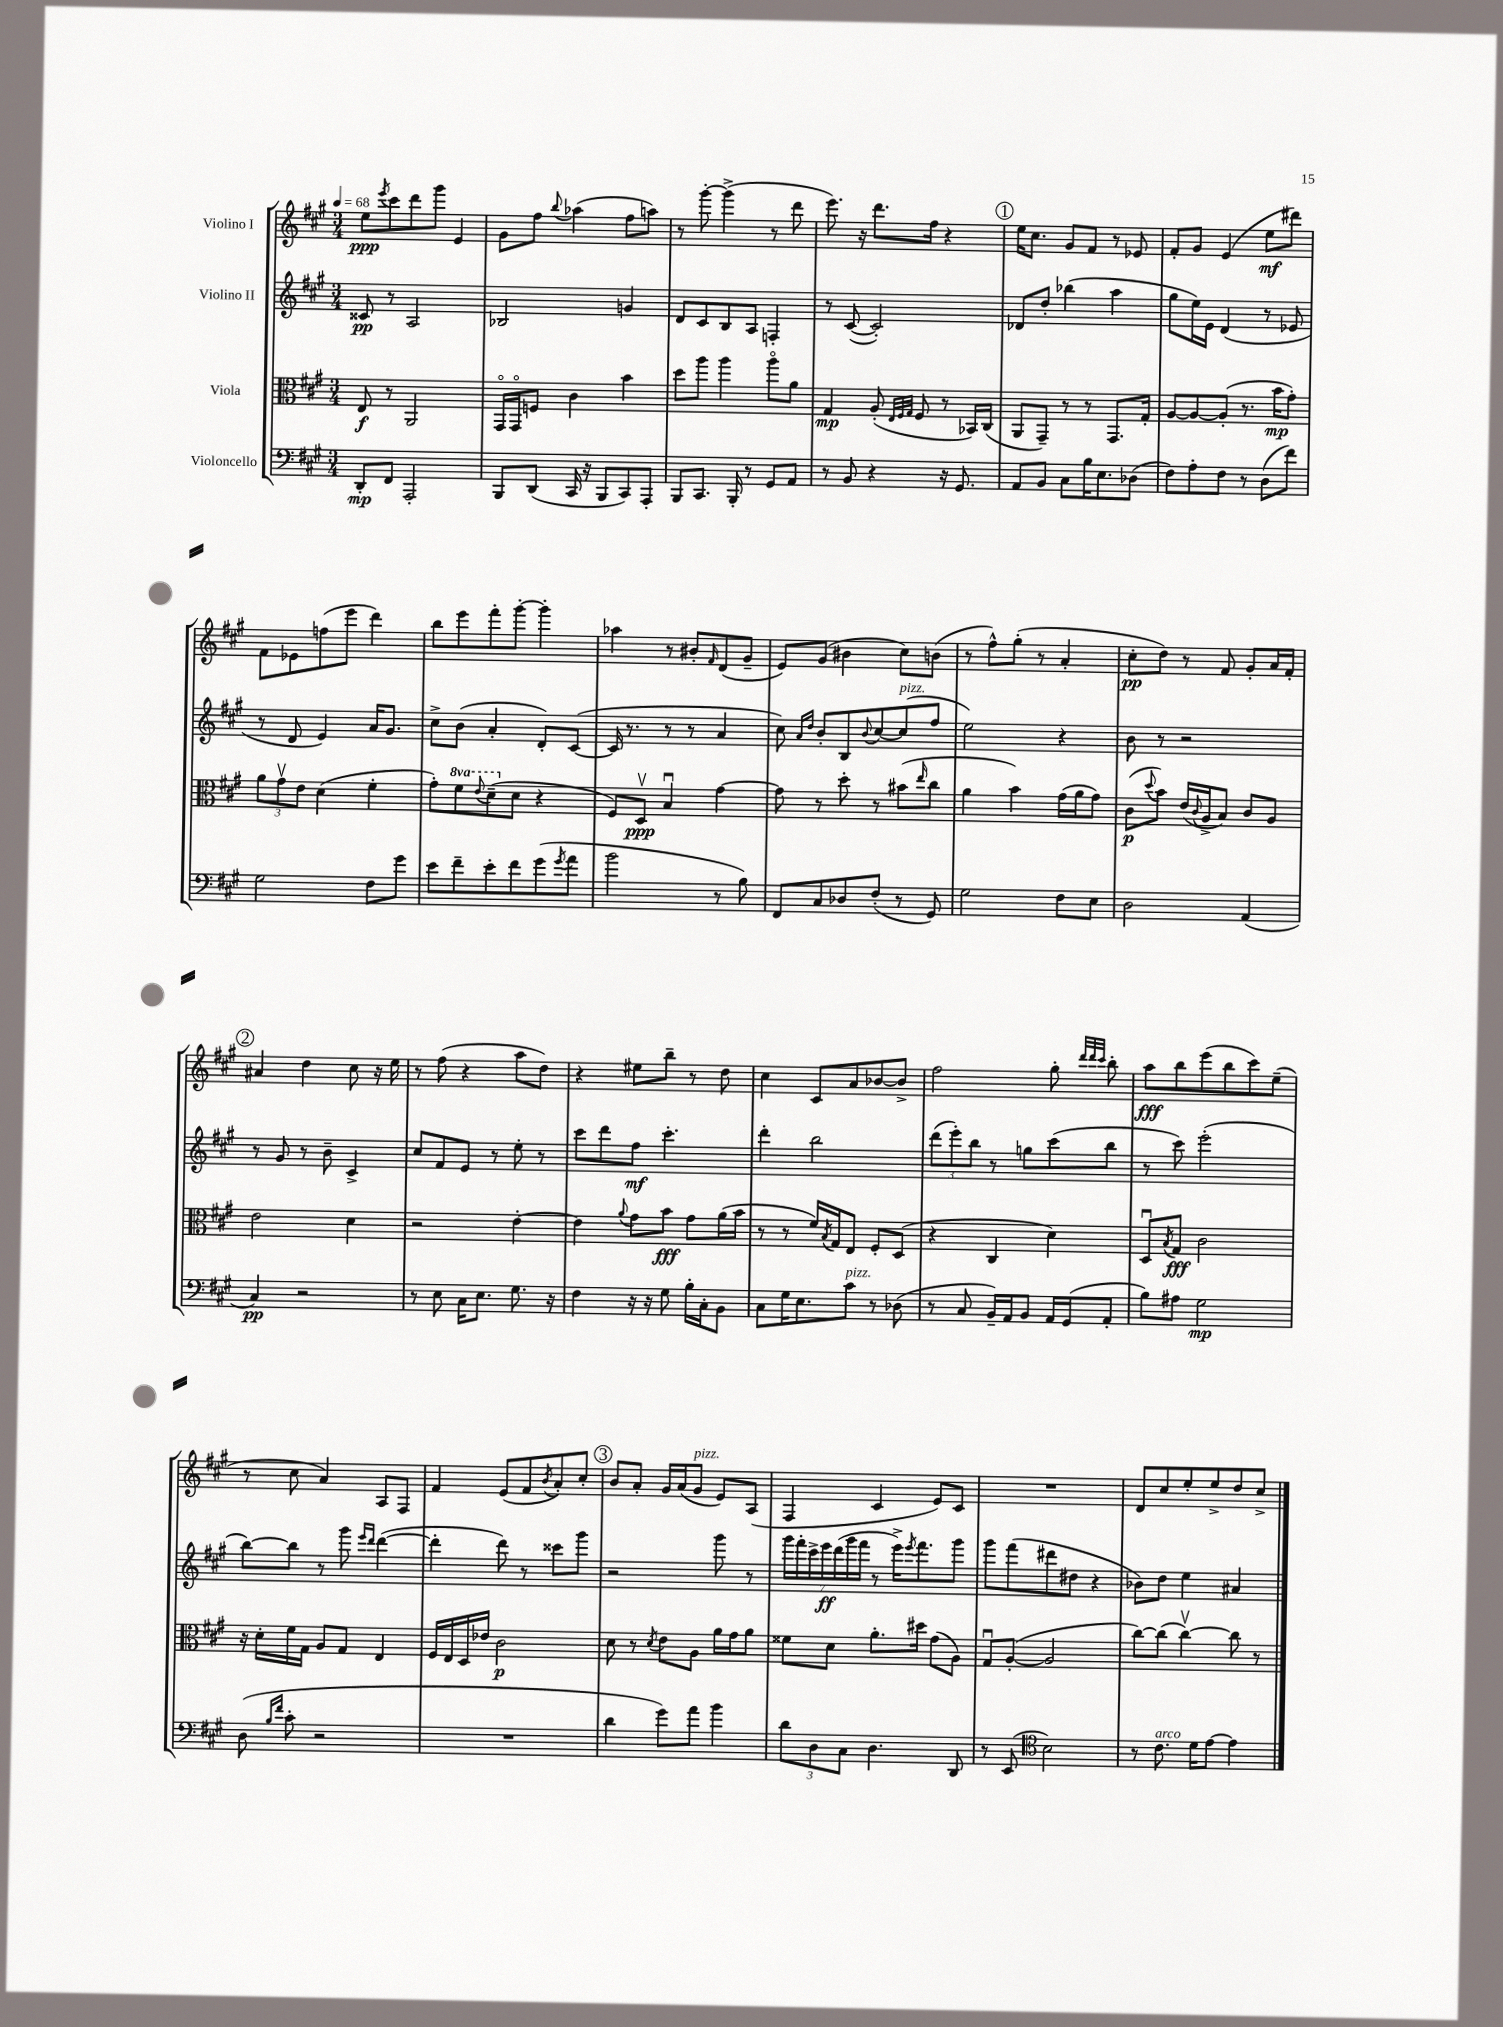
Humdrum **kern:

**kern	**dynam	**kern	**dynam	**kern	**dynam	**kern	**dynam
*part4	*part4	*part3	*part3	*part2	*part2	*part1	*part1
*staff4	*staff4	*staff3	*staff3	*staff2	*staff2	*staff1	*staff1
*I"Violoncello	*	*I"Viola	*	*I"Violino II	*	*I"Violino I	*
*clefF4	*	*clefC3	*	*clefG2	*	*clefG2	*
*k[f#c#g#]	*	*k[f#c#g#]	*	*k[f#c#g#]	*	*k[f#c#g#]	*
*M3/4	*	*M3/4	*	*M3/4	*	*M3/4	*
*MM68	*	*MM68	*	*MM68	*	*MM68	*
=1	=1	=1	=1	=1	=1	=1	=1
8DD'/L	mp	8E/	f	8c##X/	pp	8ee\L	ppp
.	.	.	.	.	.	8qeee/	.
8FF#/J	.	8r	.	8r	.	8ccc#\	.
2AAA'/	.	2AA/	.	2A/	.	8ddd\	.
.	.	.	.	.	.	8ggg#\J	.
.	.	.	.	.	.	4e/	.
=2	=2	=2	=2	=2	=2	=2	=2
8BBB/L	.	16GG#/LL	.	2B-X/	.	8g#\L	.
.	.	16GG#/J	.	.	.	.	.
(8DD/J	.	8Fn/J	.	.	.	8ff#\J	.
.	.	.	.	.	.	8qqbb/	.
16CC#/	.	4c#\	.	.	.	(4aa-X\	.
16r	.	.	.	.	.	.	.
8BBB/L	.	.	.	.	.	.	.
8CC#/)	.	4b\	.	4gn/	.	8ff#\L	.
8AAA'/J	.	.	.	.	.	8aan\J)	.
=3	=3	=3	=3	=3	=3	=3	=3
8BBB/L	.	8dd\L	.	8d/L	.	8r	.
8.CC#/J	.	8aa\J	.	8c#/	.	[8ggg#'\	.
.	.	4aa\	.	8B/	.	(4ggg#^\]	.
16BBB'/	.	.	.	.	.	.	.
8r	.	.	.	8A/J	.	.	.
8GG#/L	.	8aa\L	.	4Fn'/	.	8r	.
8AA/J	.	8a\J	.	.	.	8ddd\	.
=4	=4	=4	=4	=4	=4	=4	=4
8r	.	4G#/	mp	8r	.	8.eee\)	.
8BB/	.	.	.	([8c#/	.	.	.
.	.	.	.	.	.	16r	.
4r	.	(8A'/	.	2c#'/])	.	8.ddd\L	.
.	.	32qqE/LLL	.	.	.	.	.
.	.	32qqF#/	.	.	.	.	.
.	.	32qqG#/JJJ	.	.	.	.	.
.	.	8F#/	.	.	.	.	.
.	.	.	.	.	.	16ff#\Jk	.
16r	.	8r	.	.	.	4r	.
8.GG#/	.	.	.	.	.	.	.
.	.	16BB-X/LL)	.	.	.	.	.
.	.	(16C#/JJ	.	.	.	.	.
!!LO:REH:place=s1:t=1
=5	=5	=5	=5	=5	=5	=5	=5
8AA/L	.	8AA/L	.	8d-X/L	.	16ee\KL	.
.	.	.	.	.	.	8.cc#\J	.
8BB/J	.	8GG#~/J)	.	8dd'/J	.	.	.
8C#\L	.	8r	.	(4bb-X\	.	8g#/L	.
16B\K	.	8r	.	.	.	8f#/J	.
8.E\	.	.	.	.	.	.	.
.	.	8.GG#/L	.	4aa\	.	8r	.
(8D-X\J	.	.	.	.	.	8e-X/	.
.	.	16G#'/Jk	.	.	.	.	.
=6	=6	=6	=6	=6	=6	=6	=6
8F#\L)	.	[8A/L	.	8gg#\L	.	8f#'/L	.
8A'\	.	8A/_	.	16ee\L)	.	8g#/J	.
.	.	.	.	16e\JJ	.	.	.
8F#\J	.	(8A'/J]	.	(4d/	.	(4e/	.
8r	.	8.r	.	.	.	.	.
(8D\L	.	.	.	8r	.	8ee\L	mf
.	.	16b\KL	mp	.	.	.	.
8f#\J)	.	8g#'\J)	.	8e-X/	.	8ddd#X\J)	.
!!LO:LB:g=z
=7	=7	=7	=7	=7	=7	=7	=7
2G#\	.	12a\L	.	8r	.	8f#\L	.
.	.	12g#v\	.	.	.	.	.
.	.	.	.	8d/	.	8e-X\	.
.	.	12e\J	.	.	.	.	.
.	.	(4d\	.	4e/)	.	(8ffn\	.
.	.	.	.	.	.	8eee\J	.
8F#\L	.	4f#'\	.	16a/KL	.	4ddd\)	.
.	.	.	.	8.g#/J	.	.	.
8g#\J	.	.	.	.	.	.	.
=8	=8	=8	=8	=8	=8	=8	=8
8e\L	.	8g#'\L)	.	8cc#^\L	.	8bb\L	.
*	*	*8va	*	*	*	*	*
8f#~\	.	8ff#\	.	(8b\J	.	8eee\	.
.	.	8qqee/	.	.	.	.	.
8e'\	.	(8dd~\	.	4a'/	.	8fff#'\	.
*	*	*X8va	*	*	*	*	*
8f#\	.	8d\J	.	.	.	[8ggg#'\J	.
(8g#\	.	4r	.	8d'/L)	.	4ggg#'\]	.
8qg#/	.	.	.	.	.	.	.
8a\J	.	.	.	([8c#/J	.	.	.
=9	=9	=9	=9	=9	=9	=9	=9
2b\	.	8F#/L)	.	16c#/]	.	4aa-X\	.
.	.	.	.	8.r	.	.	.
.	.	8Dv/J	ppp	.	.	.	.
.	.	4Bu/	.	8r	.	8r	.
.	.	.	.	8r	.	8b#X'/L	.
.	.	.	.	.	.	16qqf#/	.
8r	.	[4g#\	.	4a/	.	(8d/	.
8B\)	.	.	.	.	.	8g#~/J	.
=10	=10	=10	=10	=10	=10	=10	=10
8FF#/L	.	8g#\]	.	8cc#\)	.	8e/L)	.
.	.	.	.	16qqa/LL	.	.	.
.	.	.	.	16qqdd/JJ	.	.	.
8C#/	.	8r	.	8b'/L	.	(8g#/J	.
8D-X/	.	8dd'\	.	8B/	.	4b#X\	.
.	.	.	.	8qqb/	.	.	.
(8F#'/J	.	8r	.	[8cc#/	.	.	.
!	!	!	!	!LO:TX:a:i:t=pizz.	!	!	!
8r	.	(8b#X\L	.	(8cc#/]	.	8cc#\L)	.
.	.	16qqee/	.	.	.	.	.
8GG#/)	.	8cc#\J	.	8ff#/J	.	(8bn\J	.
=11	=11	=11	=11	=11	=11	=11	=11
2G#\	.	4a\	.	2ee\)	.	8r	.
.	.	.	.	.	.	8ff#^^\L)	.
.	.	4b\)	.	.	.	(8gg#'\J	.
.	.	.	.	.	.	8r	.
8F#\L	.	(16g#\LL	.	4r	.	4a'/	.
.	.	16a\J	.	.	.	.	.
8E\J	.	8g#\J)	.	.	.	.	.
=12	=12	=12	=12	=12	=12	=12	=12
2D\	.	(8c#\L	p	8b\	.	8cc#'\L	pp
.	.	8qqdd/	.	.	.	.	.
.	.	8b\J)	.	8r	.	8dd\J)	.
.	.	(16e/LL	.	2r	.	8r	.
.	.	8qqc#/	.	.	.	.	.
.	.	16A^/J	.	.	.	.	.
.	.	8B/J)	.	.	.	8f#/	.
(4AA/	.	8c#/L	.	.	.	8g#'/L	.
.	.	8A/J	.	.	.	16a/L	.
.	.	.	.	.	.	16f#'/JJ	.
!!LO:LB:g=z
!!LO:REH:place=s1:t=2
=13	=13	=13	=13	=13	=13	=13	=13
4C#/)	pp	2e\	.	8r	.	4a#X/	.
.	.	.	.	8g#/	.	.	.
2r	.	.	.	8r	.	4dd\	.
.	.	.	.	8b~\	.	.	.
.	.	4d\	.	4c#^/	.	8cc#\	.
.	.	.	.	.	.	16r	.
.	.	.	.	.	.	16ee\	.
=14	=14	=14	=14	=14	=14	=14	=14
8r	.	2r	.	8cc#/L	.	8r	.
8E\	.	.	.	8f#/	.	(8ff#\	.
16C#\KL	.	.	.	8e/J	.	4r	.
8.E\J	.	.	.	.	.	.	.
.	.	.	.	8r	.	.	.
8.G#\	.	[4e'\	.	8ee'\	.	8aa\L	.
.	.	.	.	8r	.	8dd\J)	.
16r	.	.	.	.	.	.	.
=15	=15	=15	=15	=15	=15	=15	=15
4F#\	.	4e\]	.	8ccc#\L	.	4r	.
.	.	.	.	8ddd\	.	.	.
.	.	8qqa/	.	.	.	.	.
16r	.	8g#\L	.	8ff#\J	mf	8ee#X\L	.
16r	.	.	.	.	.	.	.
8G#\	.	8b\J	fff	4.ccc#'\	.	8bb~\J	.
16B'\LL	.	8g#\L	.	.	.	8r	.
16C#'\J	.	.	.	.	.	.	.
8BB\J	.	(16a\L	.	.	.	8dd\	.
.	.	16b\JJ	.	.	.	.	.
=16	=16	=16	=16	=16	=16	=16	=16
8C#\L	.	8r	.	4ddd'\	.	4cc#\	.
16G#\K	.	8r	.	.	.	.	.
8.E\	.	.	.	.	.	.	.
.	.	16f#/LL)	.	2bb\	.	8c#/L	.
.	.	8qB/	.	.	.	.	.
.	.	16G#/J	.	.	.	.	.
!LO:TX:a:i:t=pizz.	!	!	!	!	!	!	!
8c#\J	.	8E/J	.	.	.	8a/	.
8r	.	8F#'/L	.	.	.	[8b-X/	.
(8D-X\	.	(8D/J	.	.	.	8b-^/J]	.
=17	=17	=17	=17	=17	=17	=17	=17
8r	.	4r	.	(12ddd\L	.	2ff#\	.
.	.	.	.	12eee'\)	.	.	.
8C#/	.	.	.	.	.	.	.
.	.	.	.	12bb\J	.	.	.
16BB~/LL)	.	4C#/	.	8r	.	.	.
16AA/J	.	.	.	.	.	.	.
8BB/J	.	.	.	8ggn\L	.	.	.
16AA/LL	.	4d\)	.	(8ccc#\	.	8gg#'\	.
(16GG#/J	.	.	.	.	.	.	.
.	.	.	.	.	.	32qqddd/LLL	.
.	.	.	.	.	.	32qqddd/	.
.	.	.	.	.	.	32qqccc#/JJJ	.
8AA'/J	.	.	.	8bb\J	.	8bb'\	.
=18	=18	=18	=18	=18	=18	=18	=18
8B\L)	.	8Du/L	.	8r	.	8aa\L	fff
.	.	8qB/	.	.	.	.	.
8A#X\J	.	8G#/J	fff	8ccc#\)	.	8bb\	.
2G#\	mp	2c#\	.	(2eee'\	.	(8eee\	.
.	.	.	.	.	.	8bb\	.
.	.	.	.	.	.	8ccc#\)	.
.	.	.	.	.	.	(8ee~\J	.
!!LO:LB:g=z
=19	=19	=19	=19	=19	=19	=19	=19
(8D\	.	16r	.	[8bb\L)	.	8r	.
.	.	16d'\LL	.	.	.	.	.
16qqB/LL	.	.	.	.	.	.	.
16qqf#/JJ	.	.	.	.	.	.	.
8c#'\	.	16f#\	.	8bb\J]	.	8cc#\	.
.	.	16G#\JJ	.	.	.	.	.
2r	.	8A/L	.	8r	.	4a/)	.
.	.	8G#/J	.	8ggg#\	.	.	.
.	.	.	.	16qqeee/LL	.	.	.
.	.	.	.	16qqddd/JJ	.	.	.
.	.	4E/	.	([4ddd\	.	8A/L	.
.	.	.	.	.	.	8F#/J	.
=20	=20	=20	=20	=20	=20	=20	=20
2.r	.	16F#/LL	.	4ddd'\]	.	4f#/	.
.	.	16E/	.	.	.	.	.
.	.	16D/	.	.	.	.	.
.	.	16e-X/JJ	.	.	.	.	.
.	.	2c#\	p	8ddd\)	.	(8e/L	.
.	.	.	.	8r	.	8f#/	.
.	.	.	.	.	.	8qb/	.
.	.	.	.	8ccc##X\L	.	8a'/)	.
.	.	.	.	8ggg#\J	.	8cc#'/J	.
!!LO:REH:place=s1:t=3
=21	=21	=21	=21	=21	=21	=21	=21
4d\	.	8d\	.	2r	.	8b/L	.
.	.	8r	.	.	.	8a'/J	.
.	.	8qd/	.	.	.	.	.
8g#\L)	.	8e\L	.	.	.	16g#/LL	.
.	.	.	.	.	.	(16a/J	.
!	!	!	!	!	!	!LO:TX:a:i:t=pizz.	!
8a\J	.	8A\J	.	.	.	8g#/J	.
4b\	.	16a\LL	.	8ggg#\	.	8e/L)	.
.	.	16g#\J	.	.	.	.	.
.	.	8a\J	.	8r	.	(8A/J	.
=22	=22	=22	=22	=22	=22	=22	=22
12d\L	.	8f##X\L	.	28ggg#\LL	.	4F#/	.
.	.	.	.	28fff#'\	.	.	.
.	.	.	.	28ccc#^\	.	.	.
12D\	.	.	.	.	.	.	.
.	.	.	.	28eee\	ff	.	.
.	.	8d\J	.	.	.	.	.
.	.	.	.	(28ddd\	.	.	.
12C#\J	.	.	.	.	.	.	.
.	.	.	.	28ggg#\	.	.	.
.	.	.	.	28fff#\JJ	.	.	.
4.D\	.	8.a'\L	.	8r	.	4c#/	.
.	.	.	.	16eee^\KL)	.	.	.
.	.	.	.	8qeee/	.	.	.
.	.	16dd#X\Jk	.	8.fff#\	.	.	.
.	.	(8g#\L	.	.	.	8e/L)	.
8DD/	.	8A\J)	.	8ggg#\J	.	8c#/J	.
=23	=23	=23	=23	=23	=23	=23	=23
8r	.	8G#u/L	.	8ggg#\L	.	2.r	.
(8EE/	.	([8A'/J	.	(8fff#\	.	.	.
*clefC4	*	*	*	*	*	*	*
2B\)	.	2A/]	.	8ddd#X\	.	.	.
.	.	.	.	8dd#X\J	.	.	.
.	.	.	.	4r	.	.	.
=24	=24	=24	=24	=24	=24	=24	=24
8r	.	[8cc#\L)	.	8b-X\L)	.	8d/L	.
!LO:TX:a:i:t=arco	!	!	!	!	!	!	!
8.c#\	.	(8cc#\J]	.	8dd\J	.	8cc#/	.
.	.	[4cc#v\)	.	4ee\	.	8ee'/	.
16d\KL	.	.	.	.	.	.	.
[8e\J	.	.	.	.	.	8ee^/	.
4e\]	.	8cc#\]	.	4a#X/	.	8dd/	.
.	.	8r	.	.	.	8cc#^/J	.
==	==	==	==	==	==	==	==
*-	*-	*-	*-	*-	*-	*-	*-
